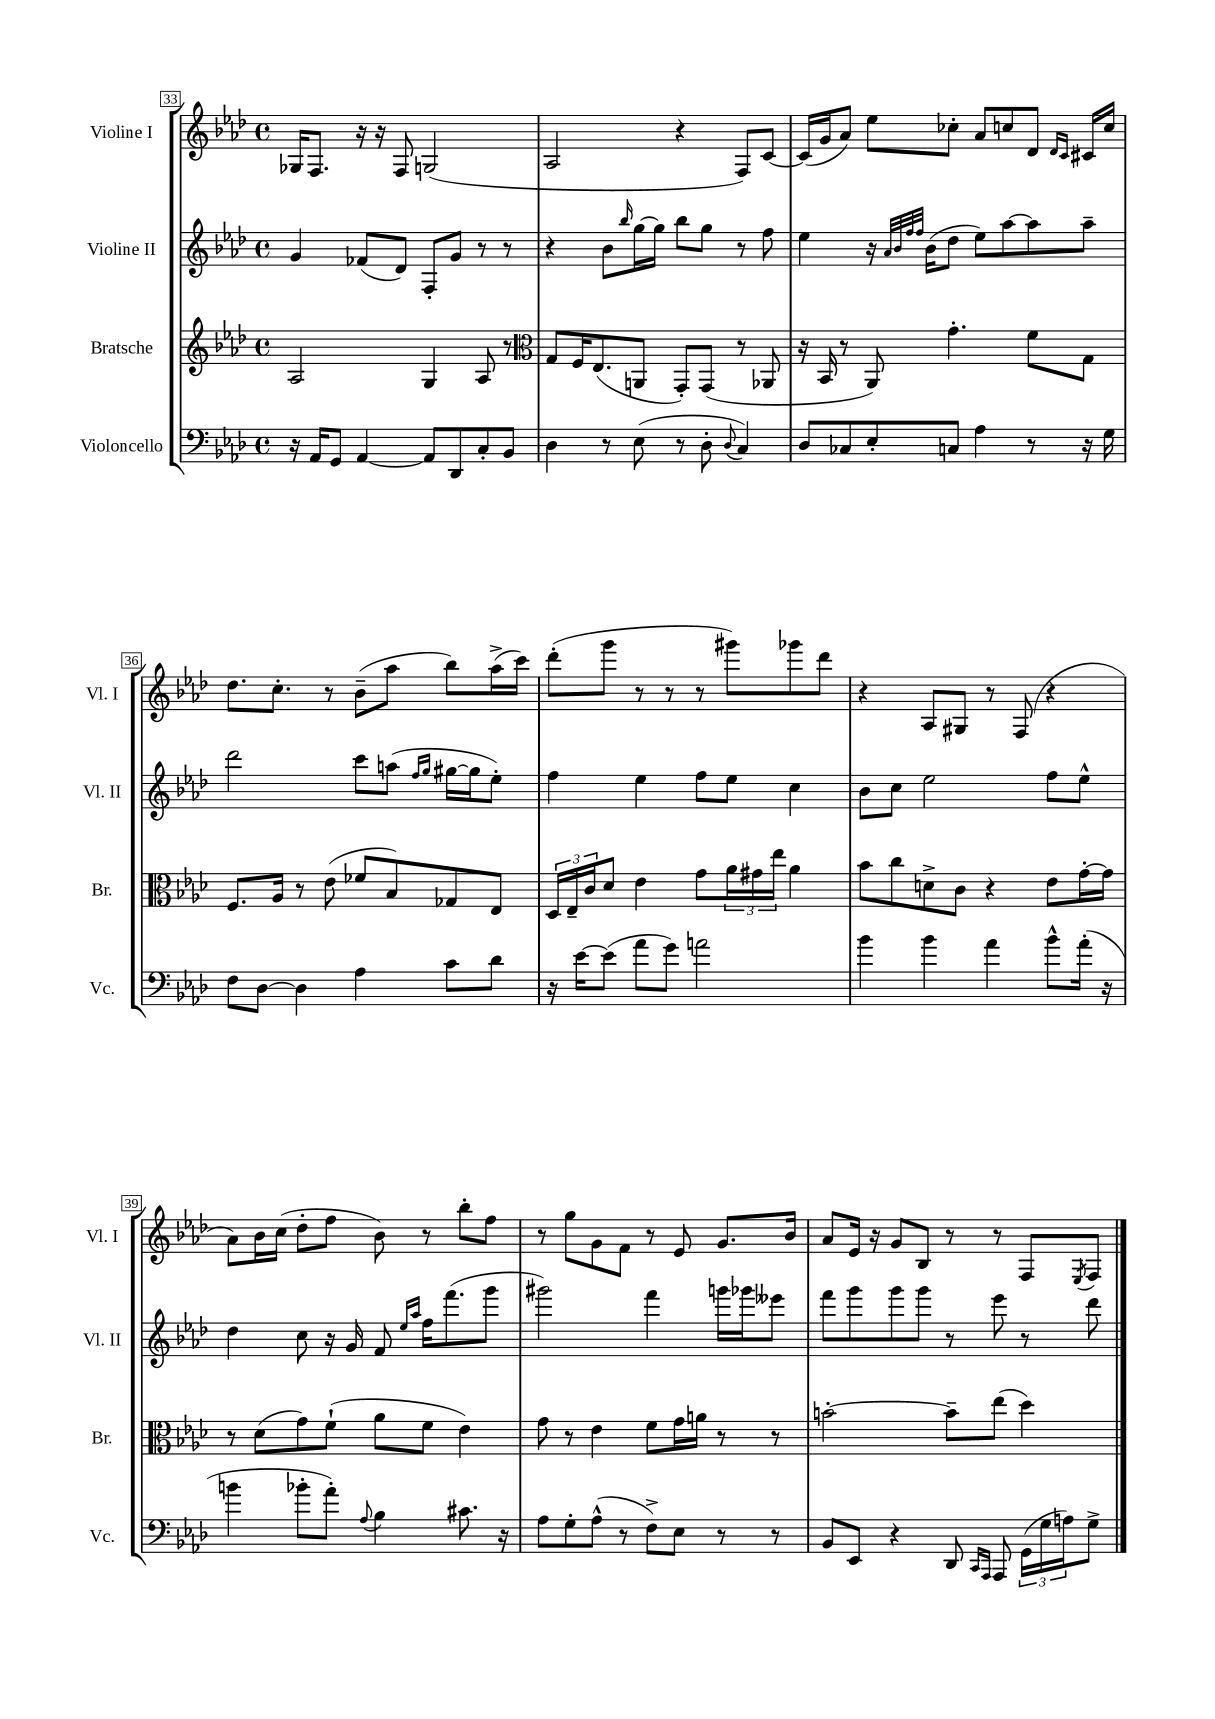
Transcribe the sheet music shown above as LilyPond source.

<<
\new StaffGroup <<
\new Staff = "s0" \with { instrumentName = "Violine I" shortInstrumentName = "Vl. I" } {
    \clef treble \key aes \major \defaultTimeSignature \time 4/4
    ges16 f8. r16 r16 f8 g2( |
    aes2 r4 f8) c'8~ |
    c'16( g'16 aes'8) ees''8 ces''8-. aes'8 c''8 des'8 \grace { des'16 c'16 } cis'16 c''16 |
    des''8. c''8.-. r8 bes'8--( aes''8 bes''8) aes''16->( c'''16) |
    des'''8-.( g'''8 r8 r8 r8 gis'''8) ges'''8 des'''8 |
    r4 aes8 gis8 r8 f8( r4 |
    aes'8) bes'16 c''16( des''8-. f''8 bes'8) r8 bes''8-. f''8 |
    r8 g''8 g'8 f'8 r8 ees'8 g'8. bes'16 |
    aes'8 ees'16 r16 g'8 bes8 r8 r8 f8 \acciaccatura { ees8 } f8 \bar "|." |
}
\new Staff = "s1" \with { instrumentName = "Violine II" shortInstrumentName = "Vl. II" } {
    \clef treble \key aes \major \defaultTimeSignature \time 4/4
    g'4 fes'8( des'8) f8-. g'8 r8 r8 |
    r4 bes'8 \grace { bes''16 } g''16~ g''16 bes''8 g''8 r8 f''8 |
    ees''4 r16 \grace { aes'32 bes'32 f''32 f''32 } bes'16( des''8 ees''8) aes''8~ aes''8 aes''8-- |
    des'''2 c'''8 a''8( \grace { f''16 g''16 } gis''16~ gis''16 ees''8-.) |
    f''4 ees''4 f''8 ees''8 c''4 |
    bes'8 c''8 ees''2 f''8 ees''8-^ |
    des''4 c''8 r16 g'16 f'8 \grace { ees''16 aes''16 } f''16 f'''8.( g'''8 |
    gis'''2) f'''4 g'''16 ges'''16 eeses'''8 |
    f'''8 g'''8 g'''8 g'''8 r8 ees'''8 r8 des'''8 \bar "|." |
}
\new Staff = "s2" \with { instrumentName = "Bratsche" shortInstrumentName = "Br." } {
    \clef treble \key aes \major \defaultTimeSignature \time 4/4
    aes2 g4 aes8 r8 |
    \clef alto g8 f16 ees8.( a,8 g,8-.) g,8( r8 aes,8 |
    r16 bes,16 r8 aes,8) g'4.-. f'8 g8 |
    f8. aes16 r8 ees'8( fes'8 bes8) ges8 ees8 |
    \tuplet 3/2 { des16 ees16-- c'16 } des'8 ees'4 g'8 \tuplet 3/2 { aes'16 gis'16 ees''16 } aes'4 |
    bes'8 c''8 d'8-> c'8 r4 ees'8 g'16~-. g'16 |
    r8 des'8( g'8) f'8-!( aes'8 f'8 ees'4) |
    g'8 r8 ees'4 f'8 g'16 a'16 r8 r8 |
    b'2~-. b'8-- ees''8( des''4) \bar "|." |
}
\new Staff = "s3" \with { instrumentName = "Violoncello" shortInstrumentName = "Vc." } {
    \clef bass \key aes \major \defaultTimeSignature \time 4/4
    r16 aes,16 g,8 aes,4~ aes,8 des,8 c8-. bes,8 |
    des4 r8 ees8( r8 des8-. \appoggiatura { des8 } c4) |
    des8 ces8 ees8-. c8 aes4 r8 r16 g16 |
    f8 des8~ des4 aes4 c'8 des'8 |
    r16 ees'16~ ees'8( aes'8 g'8) a'2 |
    bes'4 bes'4 aes'4 bes'8-^ aes'16-.( r16 |
    b'4 bes'8-. aes'8-.) \appoggiatura { aes8 } bes4 cis'8. r16 |
    aes8 g8-. aes8-^( r8 f8->) ees8 r8 r8 |
    bes,8 ees,8 r4 des,8 \grace { c,16 aes,,16 } aes,,8 \tuplet 3/2 { g,16( g16 a16) } g8-> \bar "|." |
}
>>
>>
\layout { \context { \Score currentBarNumber = #33 \override BarNumber.stencil = #(make-stencil-boxer 0.1 0.3 ly:text-interface::print) } }
